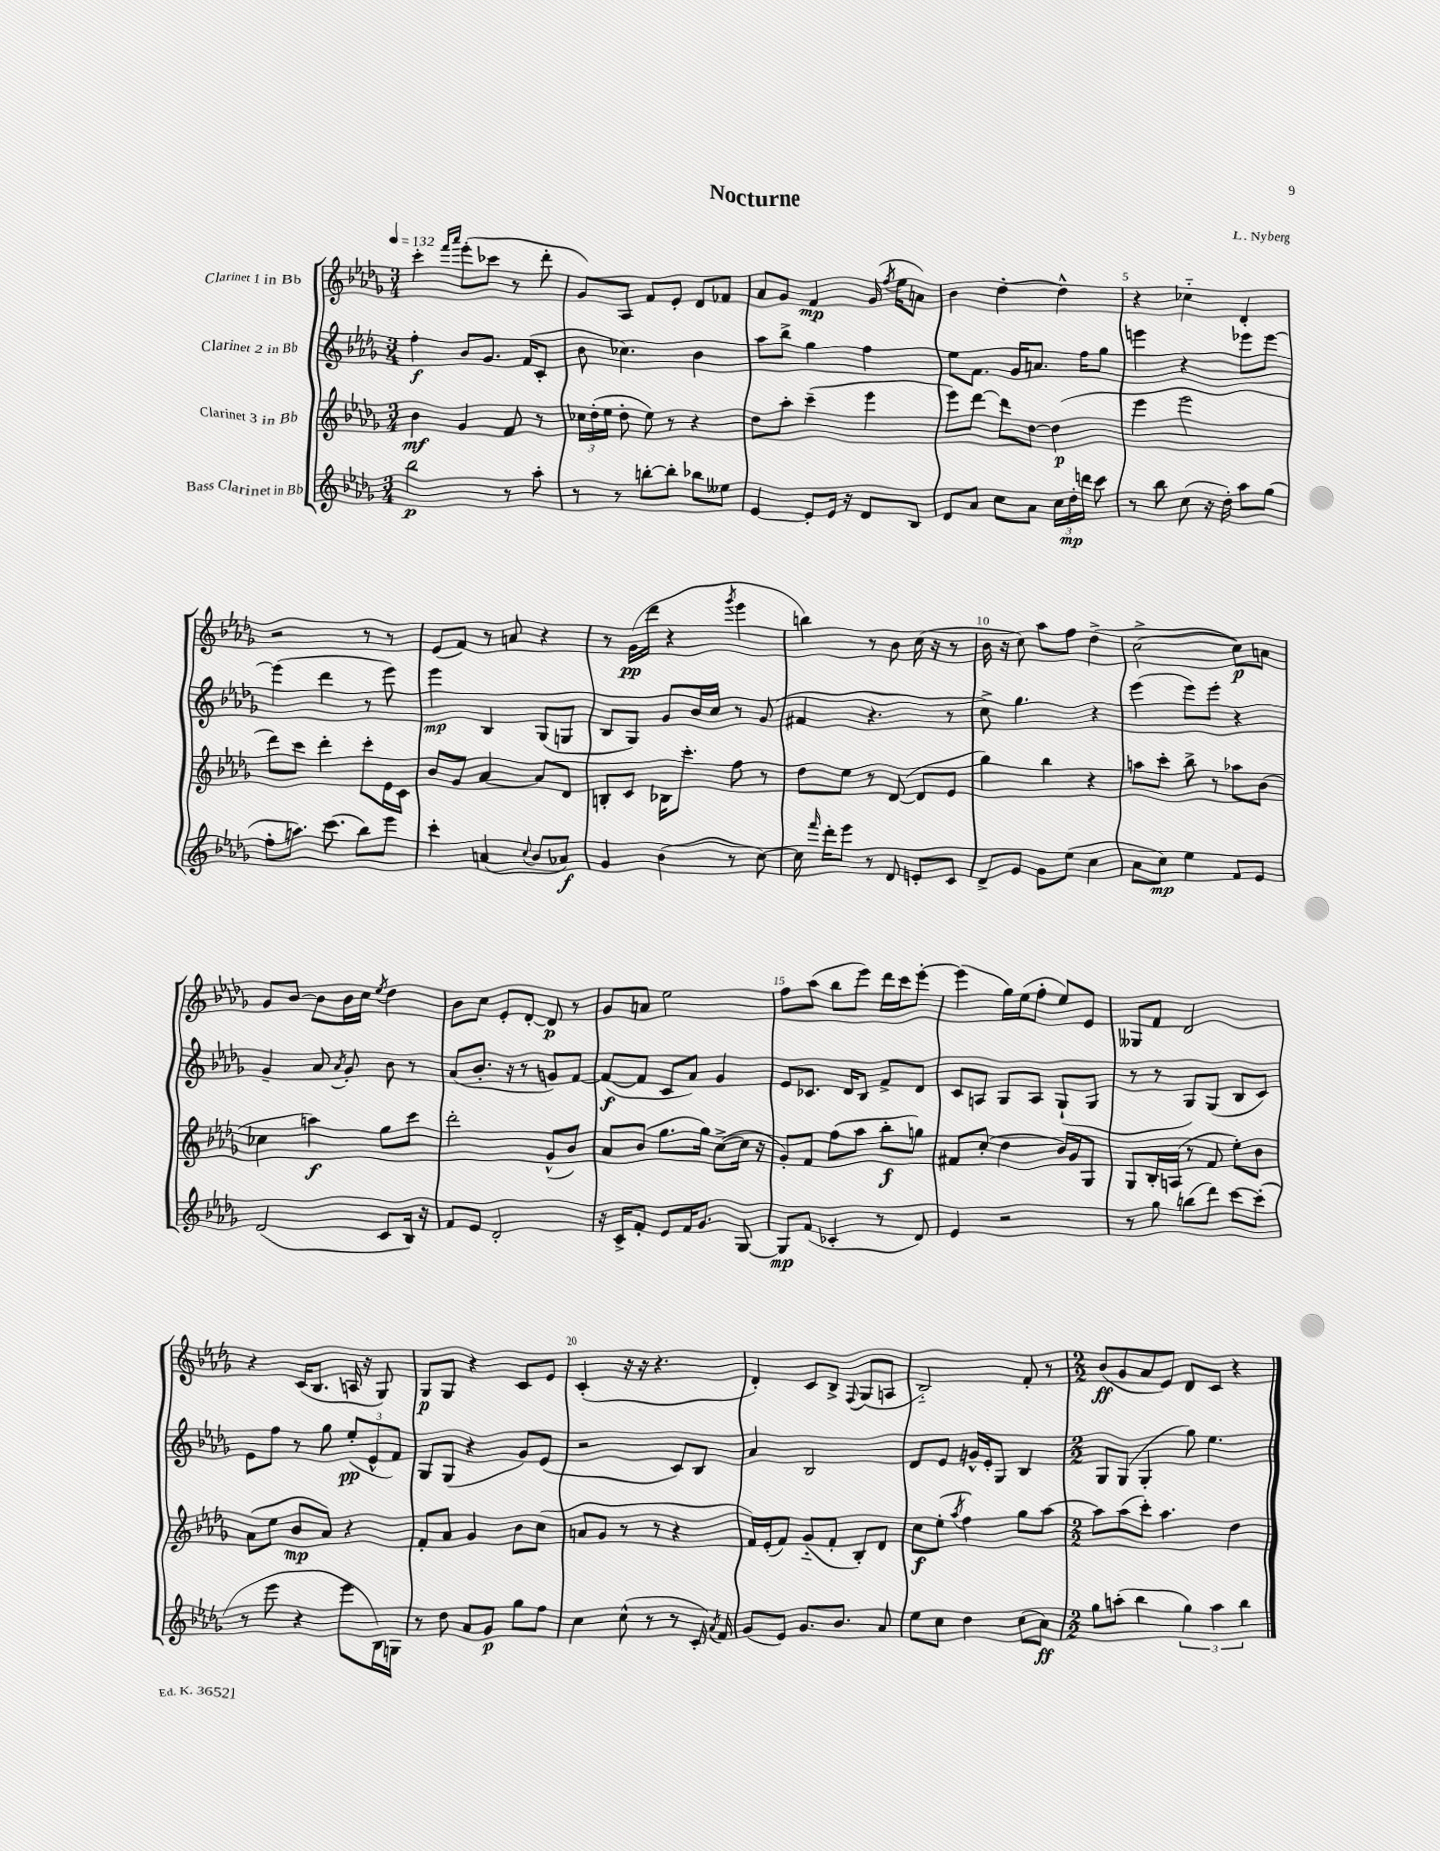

**kern	**kern	**kern	**kern
*staff4	*staff3	*staff2	*staff1
*clefG2	*clefG2	*clefG2	*clefG2
*k[b-e-a-d-g-]	*k[b-e-a-d-g-]	*k[b-e-a-d-g-]	*k[b-e-a-d-g-]
*M3/4	*M3/4	*M3/4	*M3/4
*MM132	*MM132	*MM132	*MM132
2bb-	4b-	4ff'	4ccc'
.	.	.	16qqfff
.	.	.	16qqaaa-
.	4g-	8b-	(8eee-'
.	.	8.g-	8ccc-
8r	8f	.	8r
.	.	(16f	.
8aa-'	8r	8c'	8ddd-'
=	=	=	=
8r	24cc-	8b-	8g-)
.	(24dd-'	.	.
.	24ee-	.	.
8r	8dd-'	4.cc-)	8A-
[8bb'	8ee-)	.	8f
8bb']	8r	.	8e-'
8bb-	4r	4b-	8d-
8ee--	.	.	8f-
=	=	=	=
[4e-	8dd-	8aa-	8a-
.	8aa-'	8bb-^	8g-
8e-']	(4ccc~	4gg-	4f
16e-	.	.	.
16r	.	.	.
8d-	4eee-	4ff	(16g-
.	.	.	8qff
.	.	.	16ee-
8B-	.	.	8a)
=	=	=	=
8d-	8eee-)	8ee-	4b-
8a-	[8ddd-	8.f	.
8cc	8ddd-]	.	[4dd-'
.	.	16g-	.
8a-	[8dd-	8.a	.
24cc	(4dd-]	.	4dd-^^]
24dd-'	.	.	.
.	.	16ff	.
24ddd	.	.	.
8ccc	.	8gg-	.
=	=	=	=
8r	4eee-	4eee	4r
8bb-	.	.	.
(8cc	2eee-	4r	4cc-'~
16r	.	.	.
16dd-')	.	.	.
8aa-	.	8eee-	4d-'
(8gg-	.	[8eee-	.
=	=	=	=
8ff'	8ddd-)	(4eee-]	2r
8.aa)	8ccc	.	.
.	4ddd-'	4ddd-	.
(8.ccc	.	.	.
8bb-)	8ccc'	8r	8r
8eee-	16e-	8eee-)	8r
.	16c	.	.
=	=	=	=
4ccc'	8b-	4eee-	(8e-
.	8g-	.	8f)
(4a	[4a-	4B-	8r
.	.	.	8a
8qqcc	.	.	.
8b-	8a-]	(8G-	4r
8a-)	8d-	8G	.
=	=	=	=
4g-	8B'	8B-	8r
.	8c	8G-)	(16g-
.	.	.	16ddd-
(4b-	16B-	8g-	4r
.	8.ccc'	.	.
.	.	16b-	.
.	.	16cc	.
.	.	.	8qggg-
8r	8ff	8r	4eee-
[8cc)	8r	(8g-	.
=	=	=	=
16cc]	8dd-	4f#	4bb)
16qqfff	.	.	.
16ddd-'	.	.	.
8eee-	8ee-	.	.
8r	8r	4.r	8r
8d-	([8d-	.	8b-
8e'	8d-]	.	(16cc
.	.	.	16r
8c	8e-	8r	8r
=	=	=	=
8d-^	4gg-)	8cc^)	16b-
.	.	.	16r
8e-	.	4.gg-	8cc)
8g-	4bb-	.	8aa-
(8ee-	.	.	8ff
4cc	4r	4r	(4dd-^
=	=	=	=
8a-	8aa	(4eee-	[2cc^
8cc)	8ccc'	.	.
4ee-	8bb-^	8eee-)	.
.	8r	8eee-'	.
8f	8aa-	4r	8cc])
8e-	(8b-	.	8a
=	=	=	=
(2d-	4cc-	4g-~	8g-
.	.	.	[8b-
.	4aa)	8a-	8b-]
.	.	8qa-	.
.	.	8g-'	16b-
.	.	.	16cc
.	.	.	8qee-
8c	8gg-	8b-	4dd-
16B-)	8ccc	8r	.
16r	.	.	.
=	=	=	=
8f	2ddd-'	(8a-	8b-
8e-	.	8.b-'	8cc
2d-'	.	.	8e-'
.	.	16r	.
.	.	8r	[8d-'
.	(8g-^^	8g)	8d-]
.	8b-)	[8f	8r
=	=	=	=
16r	8a-	(8f_	8g-
16c^	.	.	.
8f'	(8b-	8f]	8a
8e-	8.gg-	8c	2ee-
16f	.	8a-)	.
8.g-	16gg-)	.	.
.	([8cc^	4g-	.
[8G-	16cc]	.	.
.	16r	.	.
=	=	=	=
8G-]	8g-')	8e-	8ff
(8f	8f	8.c-	(8aa-
4c-'	(8ff	.	8bb-
.	.	16d-	.
.	8aa-	8B-	8eee-)
8r	8bb-'	8f^	16ddd-
.	.	.	16ccc
8d-)	8gg)	8d-	[8eee-'
=	=	=	=
4e-	8f#	8c	(4eee-]
.	(8cc'	8A	.
2r	4dd-	8G-	16gg-)
.	.	.	(16ee-
.	.	8A	8ff'
.	16b-)	(8G-`	8ee-)
.	16g-	.	.
.	8G-	8G-	8e-
=	=	=	=
8r	8G-	8r	8G--
8gg-	16B-'	8r	8f
.	(16A	.	.
(8bb	8r	8G-)	2d-
8ddd-)	8f	(8G-	.
[8ccc	8ee-')	8B-	.
(8ccc']	8b-	8c)	.
=	=	=	=
8r	(8a-	8e-	4r
8eee-	8ee-	8ff	.
4r	8b-	8r	(16c
.	.	.	8.B-
.	8a-)	8gg-	.
8eee-	4r	(12ee-'	16A
.	.	.	16r
.	.	12e-^^	.
16B-)	.	.	8G-)
.	.	12f)	.
16G	.	.	.
=	=	=	=
8r	8f'	8G-	8G-
8dd-	8a-	(8G-	8G-
8a-	4g-	4r	4r
8g-	.	.	.
8gg-	8b-	8g-)	8c
8ff	(8cc	(8e-	8e-
=	=	=	=
4cc	8a	2r	(4c'
.	8g-	.	.
(8cc^^	8r	.	16r
.	.	.	16r
8r	8r	.	4.r
8r	4r	8c)	.
16c')	.	8B-	.
8qa-	.	.	.
16f	.	.	.
=	=	=	=
(8g-	16f)	4a-	4d-')
.	(16e-'	.	.
8e-)	8f)	.	.
8.g-	(8g-'~	2B-	8c
.	8f'	.	8B-^
8.b-	.	.	.
.	.	.	8qqF
.	8B-')	.	(8G-
8a-	8d-	.	8A
=	=	=	=
8ee-	8cc	8d-	2B-'~)
8cc	(8ee-'	8e-	.
.	8qaa-	.	.
4dd-	4ff)	16g^^	.
.	.	16e-'	.
.	.	8G-	.
(8cc	8gg-	4B-	8f'
8a-)	[8aa-	.	8r
=	=	=	=
*M2/2	*M2/2	*M2/2	*M2/2
8gg-	8aa-]	8G-	(8b-
(8aa'	(8aa-	(8G-	8g-
4bb-	8ccc')	4G-'	8a-
.	4.aa-	.	8e-)
6gg-)	.	8gg-)	8d-
.	.	4.ee-	8c
6aa	.	.	.
.	4dd-	.	4r
6bb-	.	.	.
==	==	==	==
*-	*-	*-	*-
